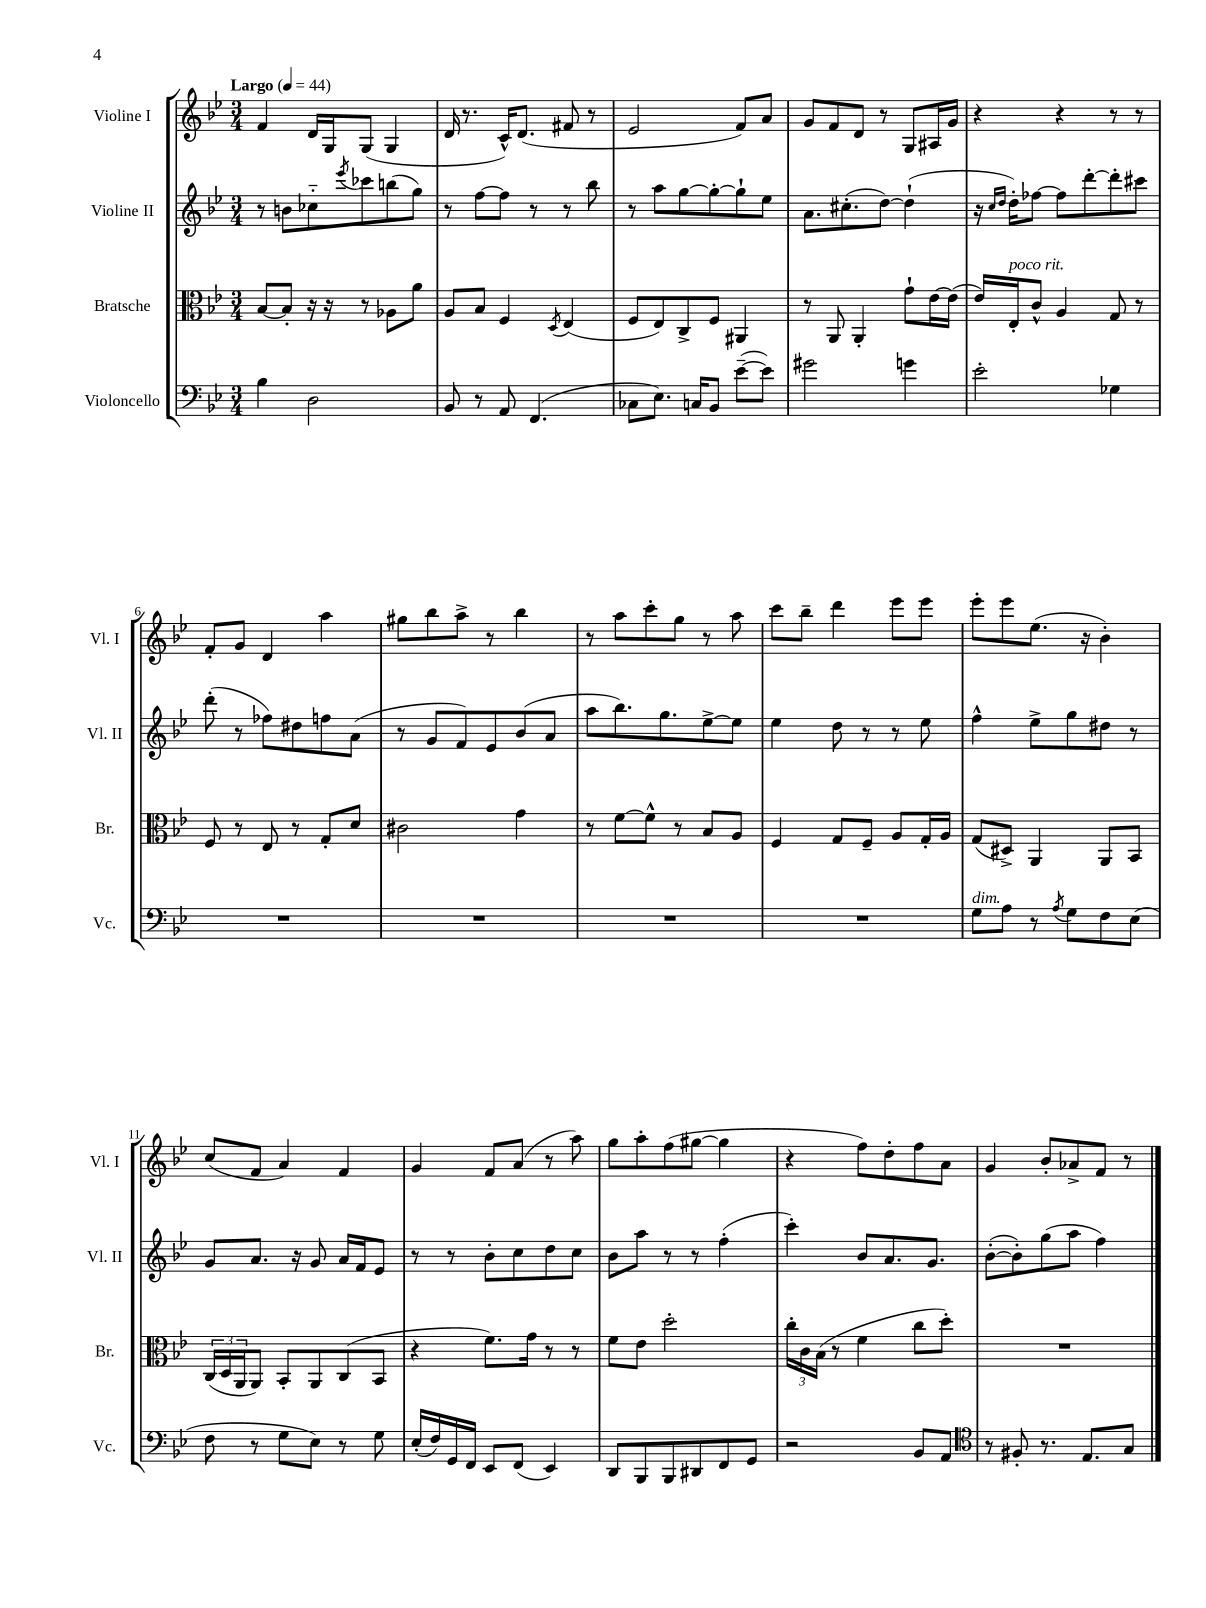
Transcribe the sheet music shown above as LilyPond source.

<<
\new StaffGroup <<
\new Staff = "s0" \with { instrumentName = "Violine I" shortInstrumentName = "Vl. I" } {
    \clef treble \key bes \major \numericTimeSignature \time 3/4 \tempo "Largo" 4 = 44
    f'4 d'16 g16 g8( g4 |
    d'16 r8. c'16-^) d'8.( fis'8 r8 |
    ees'2 f'8) a'8 |
    g'8 f'8 d'8 r8 g8 ais16 g'16 |
    r4 r4 r8 r8 |
    f'8-. g'8 d'4 a''4 |
    gis''8 bes''8 a''8-> r8 bes''4 |
    r8 a''8 c'''8-. g''8 r8 a''8 |
    c'''8 bes''8-- d'''4 ees'''8 ees'''8 |
    ees'''8-. ees'''8 ees''8.( r16 bes'4-.) |
    c''8( f'8 a'4) f'4 |
    g'4 f'8 a'8( r8 a''8) |
    g''8 a''8-. f''8( gis''8~ gis''4 |
    r4 f''8) d''8-. f''8 a'8 |
    g'4 bes'8-. aes'8-> f'8 r8 \bar "|." |
}
\new Staff = "s1" \with { instrumentName = "Violine II" shortInstrumentName = "Vl. II" } {
    \clef treble \key bes \major \numericTimeSignature \time 3/4
    r8 b'8 ces''8-_ \acciaccatura { ees'''8 } ces'''8 b''8( g''8) |
    r8 f''8~ f''8 r8 r8 bes''8 |
    r8 a''8 g''8~ g''8~-. g''8-! ees''8 |
    a'8. cis''8.-.( d''8~) d''4-!( |
    r16 \grace { c''16 d''16 } d''16-.) fes''8~ fes''8 d'''8~-. d'''8-. cis'''8 |
    d'''8-.( r8 fes''8) dis''8 f''8 a'8( |
    r8 g'8 f'8) ees'8 bes'8( a'8 |
    a''8 bes''8.) g''8. ees''8~-> ees''8 |
    ees''4 d''8 r8 r8 ees''8 |
    f''4-^ ees''8-> g''8 dis''8 r8 |
    g'8 a'8. r16 g'8 a'16 f'16 ees'8 |
    r8 r8 bes'8-. c''8 d''8 c''8 |
    bes'8 a''8 r8 r8 f''4-.( |
    c'''4-.) bes'8 a'8. g'8. |
    bes'8~-.( bes'8-.) g''8( a''8 f''4) \bar "|." |
}
\new Staff = "s2" \with { instrumentName = "Bratsche" shortInstrumentName = "Br." } {
    \clef alto \key bes \major \numericTimeSignature \time 3/4
    bes8~ bes8-. r16 r16 r8 aes8 a'8 |
    a8 bes8 f4 \acciaccatura { d8 } ees4( |
    f8 ees8) c8-> f8 ais,4 |
    r8 a,8 a,4-. g'8-! ees'16~ ees'16( |
    ees'16) ees16-.^\markup { \italic "poco rit." } c'8-^ a4 g8 r8 |
    f8 r8 ees8 r8 g8-. d'8 |
    cis'2 g'4 |
    r8 f'8~ f'8-^ r8 bes8 a8 |
    f4 g8 f8-- a8 g16-. a16 |
    g8( dis8->) a,4 a,8 bes,8 |
    \tuplet 3/2 { c16( d16 a,16 } a,8) bes,8-. a,8 c8( bes,8 |
    r4 f'8.) g'16 r8 r8 |
    f'8 ees'8 d''2-. |
    \tuplet 3/2 { c''16-. c'16 bes16( } r8 f'4 c''8 d''8-.) |
    R2. \bar "|." |
}
\new Staff = "s3" \with { instrumentName = "Violoncello" shortInstrumentName = "Vc." } {
    \clef bass \key bes \major \numericTimeSignature \time 3/4
    bes4 d2 |
    bes,8 r8 a,8 f,4.( |
    ces8 ees8.) c16 bes,8 ees'8~--( ees'8) |
    gis'2 g'4 |
    ees'2-. ges4 |
    R2. |
    R2. |
    R2. |
    R2. |
    g8^\markup { \italic "dim." } a8 r8 \acciaccatura { a8 } g8 f8 ees8( |
    f8 r8 g8 ees8) r8 g8 |
    ees16-.( f16) g,16 f,16 ees,8 f,8( ees,4) |
    d,8 bes,,8 bes,,8 dis,8 f,8 g,8 |
    r2 bes,8 a,8 |
    \clef tenor r8 fis8-. r8. ees8. g8 \bar "|." |
}
>>
>>
